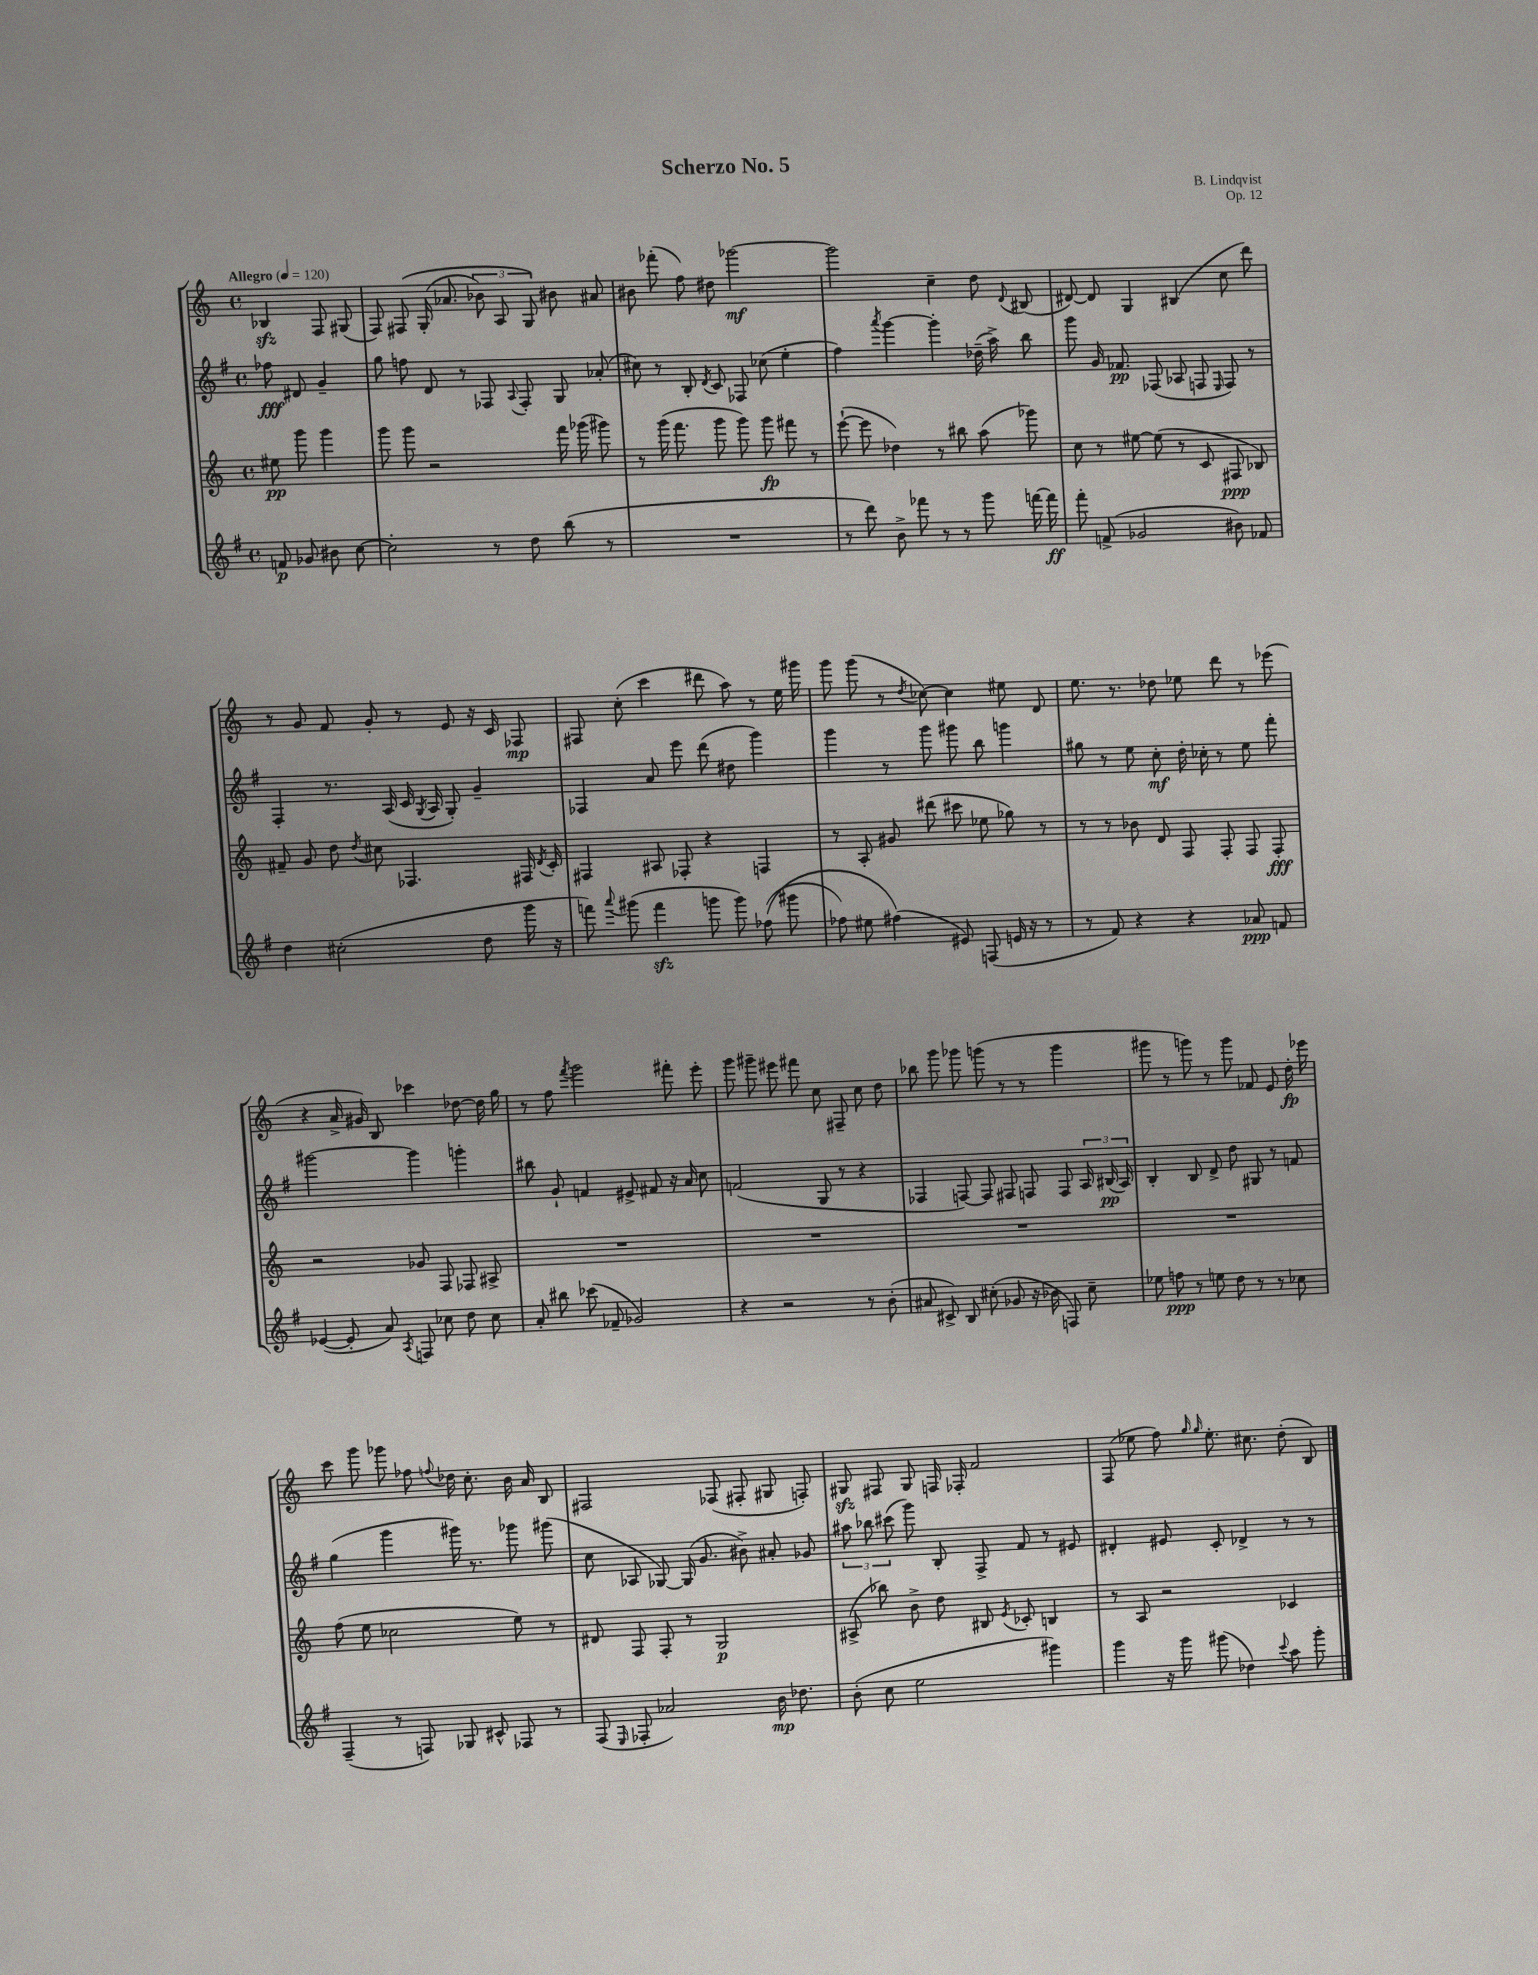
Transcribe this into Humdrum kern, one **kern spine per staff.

**kern	**kern	**kern	**kern
*staff4	*staff3	*staff2	*staff1
*clefG2	*clefG2	*clefG2	*clefG2
*k[f#]	*k[]	*k[f#]	*k[]
*M4/4	*M4/4	*M4/4	*M4/4
*met(c)	*met(c)	*met(c)	*met(c)
*MM120	*MM120	*MM120	*MM120
8f	8ee#	8ff-	4B-
8g-	8ggg	8d#	.
8b#	4ggg	4g~	8F
[8cc	.	.	(8G#
=	=	=	=
2cc']	8ggg	8gg	8F)
.	8ggg	8ff	&(8F#
.	2r	8d	(16G'
.	.	.	8.a-
.	.	8r	.
8r	.	8F-	12b-)
.	.	.	12A
.	.	8qqA	.
8dd	.	8F-'	.
.	.	.	12G&)
(8bb	16fff	8G	8b#
.	(16ggg-	.	.
8r	8ggg#)	(8a-'	8a#
=	=	=	=
1r	8r	8cc#)	8b#
.	(16ggg	8r	(8fff-'
.	8.fff	.	.
.	.	8B'	8ff)
.	.	8qd	.
.	8ggg	8c	8dd#
.	8ggg)	8F-	[2ggg-
.	8ggg	(8cc-	.
.	8fff#	4ee'	.
.	8r	.	.
=	=	=	=
8r	([8eee`	4ff#)	2ggg-]
8ddd)	8eee]	.	.
.	.	8qaaa	.
8b^	4dd-)	[4ggg	.
8fff-	.	.	.
8r	8r	4ggg']	4cc~
8r	8bb#	.	.
8ggg	(8aa	(16dd-~	8dd
.	.	16aa^)	.
.	.	.	8qqd
[16fff	8ggg-)	8bb	(8B#
16fff]	.	.	.
=	=	=	=
8fff#'	8cc	8ggg	[8d#)
(8f^	8r	16g	8d#]
.	.	8.f-	.
2g-	[8ee#	.	4G
.	(8ee#]	(8F-	.
.	8r	8A-	(4B#
.	8c	8F	.
.	.	16qqE	.
8b#)	8F#	8F)	8cc
8f-	8B-)	8r	8ddd)
=	=	=	=
4dd	8f#~	4F#'	8r
.	8g	.	8g
(2cc#'	8dd	8.r	8f
.	8qdd	.	.
.	8cc#	.	8g'
.	.	(16A	.
.	4.F-	16c	8r
.	.	8qG	.
.	.	16A	.
.	.	8G')	8e
8dd	.	4g~	16r
.	.	.	16c
16ggg	16F#	.	8F-
.	8qd	.	.
16r	16c'	.	.
=	=	=	=
8fff)	4F#	4F-	8F#
8qqaaa	.	.	.
(8ggg#	.	.	(8cc'
4fff	8A#	8a	4ccc
.	8F-'	8eee	.
8ggg	4r	(8ddd	8ddd#
8ggg)	.	8dd#	8aa)
&((8ff-	4F	4ggg)	8r
8ggg#	.	.	16ee
.	.	.	16ggg#
=	=	=	=
8ff-)	8r	4ggg	8ggg
8ee#	8A'	.	(8ggg
(4ff#&)	8g#	8r	8r
.	.	.	8qdd
.	(8ddd#	8ggg	[8cc-)
8e#)	8ccc#	8ggg#	4cc-]
(8F	8ee-	8bb	.
16e	8gg-)	4ggg	8ee#
16r	.	.	.
8r	8r	.	8d
=	=	=	=
8r	8r	8gg#	8.ee
8f#)	8r	8r	.
.	.	.	8.r
4r	8b-	8ee	.
.	8d	8cc'	8dd-
4r	8F	16dd'	8ee-
.	.	16cc-'	.
.	8F'	8r	8ddd
8a-	8F	8ee	8r
8f	8F'	8fff#'	(8eee-
=	=	=	=
([4e-	2r	[2ggg#	4r
8e-']	.	.	16a^
.	.	.	16g#)
8a)	.	.	8B
8qA	.	.	.
8F	8g-	4ggg#]	4ccc-
8cc-	8F	.	.
8dd	8F-	4ggg'	[8dd-
8cc-	8A#^	.	16dd-]
.	.	.	16gg
=	=	=	=
8a'	1r	8bb#	8r
8bb#	.	8g`	8ff
.	.	.	8qfff
(8ccc-	.	4f	2ggg
8f-~	.	.	.
2g-)	.	8e#^	.
.	.	8f#	.
.	.	16r	8fff#'
.	.	16a	.
.	.	8cc	8eee'
=	=	=	=
4r	1r	(2f	8ggg
.	.	.	8ggg#~
2r	.	.	8eee#
.	.	.	8fff#
.	.	8G	8cc
.	.	8r	8F#~
8r	.	4r	8cc
(8b'	.	.	8dd
=	=	=	=
8a#	1r	4F-	8bb-
8c#^)	.	.	8ggg
8B	.	[8F)	8ggg-
(8cc#'	.	8F]	(8ggg
8g-	.	8F#	8r
16r	.	8F	8r
16b-	.	.	.
8F)	.	8F	4ggg
8cc#~	.	24A	.
.	.	(24B#	.
.	.	24A)	.
=	=	=	=
8ee-	1r	4B'	8ggg#
8ff	.	.	8r
8r	.	8B	8ggg)
8ee	.	8d^	8r
8dd	.	8dd	8ggg
8r	.	8G#	8f-
8r	.	8r	8e
8cc-	.	8f	16dd'
.	.	.	16eee-
=	=	=	=
(4F#~	(8ff	(4gg	8ccc
.	8ee	.	8ggg
8r	2cc-	4ggg	8ggg-
8F)	.	.	8ff-
.	.	.	8qqff
8G-	.	16ggg#)	16dd-
.	.	8.r	8.cc'
8c#^^	.	.	.
8F-	8ee)	8ggg-	16b
.	.	.	16a
8r	8r	(8ggg#	8B
=	=	=	=
(8F#	8d#	8cc	2F#
16qqE	.	.	.
8F-'	8F	8A-	.
2a-)	8F'	[8G-)	.
.	8r	(16G-]	.
.	.	8.g	.
.	2G	.	(8F-
.	.	8b#^)	8F#'
16b	.	8a#'	8G#
8.dd-	.	.	.
.	.	8g-	8F')
=	=	=	=
(8b'	(8A#^	12aa#	8G#
.	.	12bb-	.
8cc	8bb-)	.	8F#
.	.	(12ccc#	.
2ee	8b^	8ggg)	8G#
.	8dd	8B'	16F
.	.	.	16F-'
.	8B#	8F#^	2f
.	8qe	.	.
.	8c-'	8f#	.
4ggg#)	4B	8r	.
.	.	8e#	.
=	=	=	=
4ggg	8r	4d#'	(8F
.	8A	.	8ee-
16r	2r	8e#	8ff)
16ggg	.	.	.
.	.	.	16qqgg
.	.	.	16qqgg
(8ggg#	.	8c'	8.ee-'
4dd-)	.	4d-^	.
.	.	.	8.cc#
8qqccc	.	.	.
8aa	4c-	8r	(8dd'
8ggg#'	.	8r	8B)
==	==	==	==
*-	*-	*-	*-
